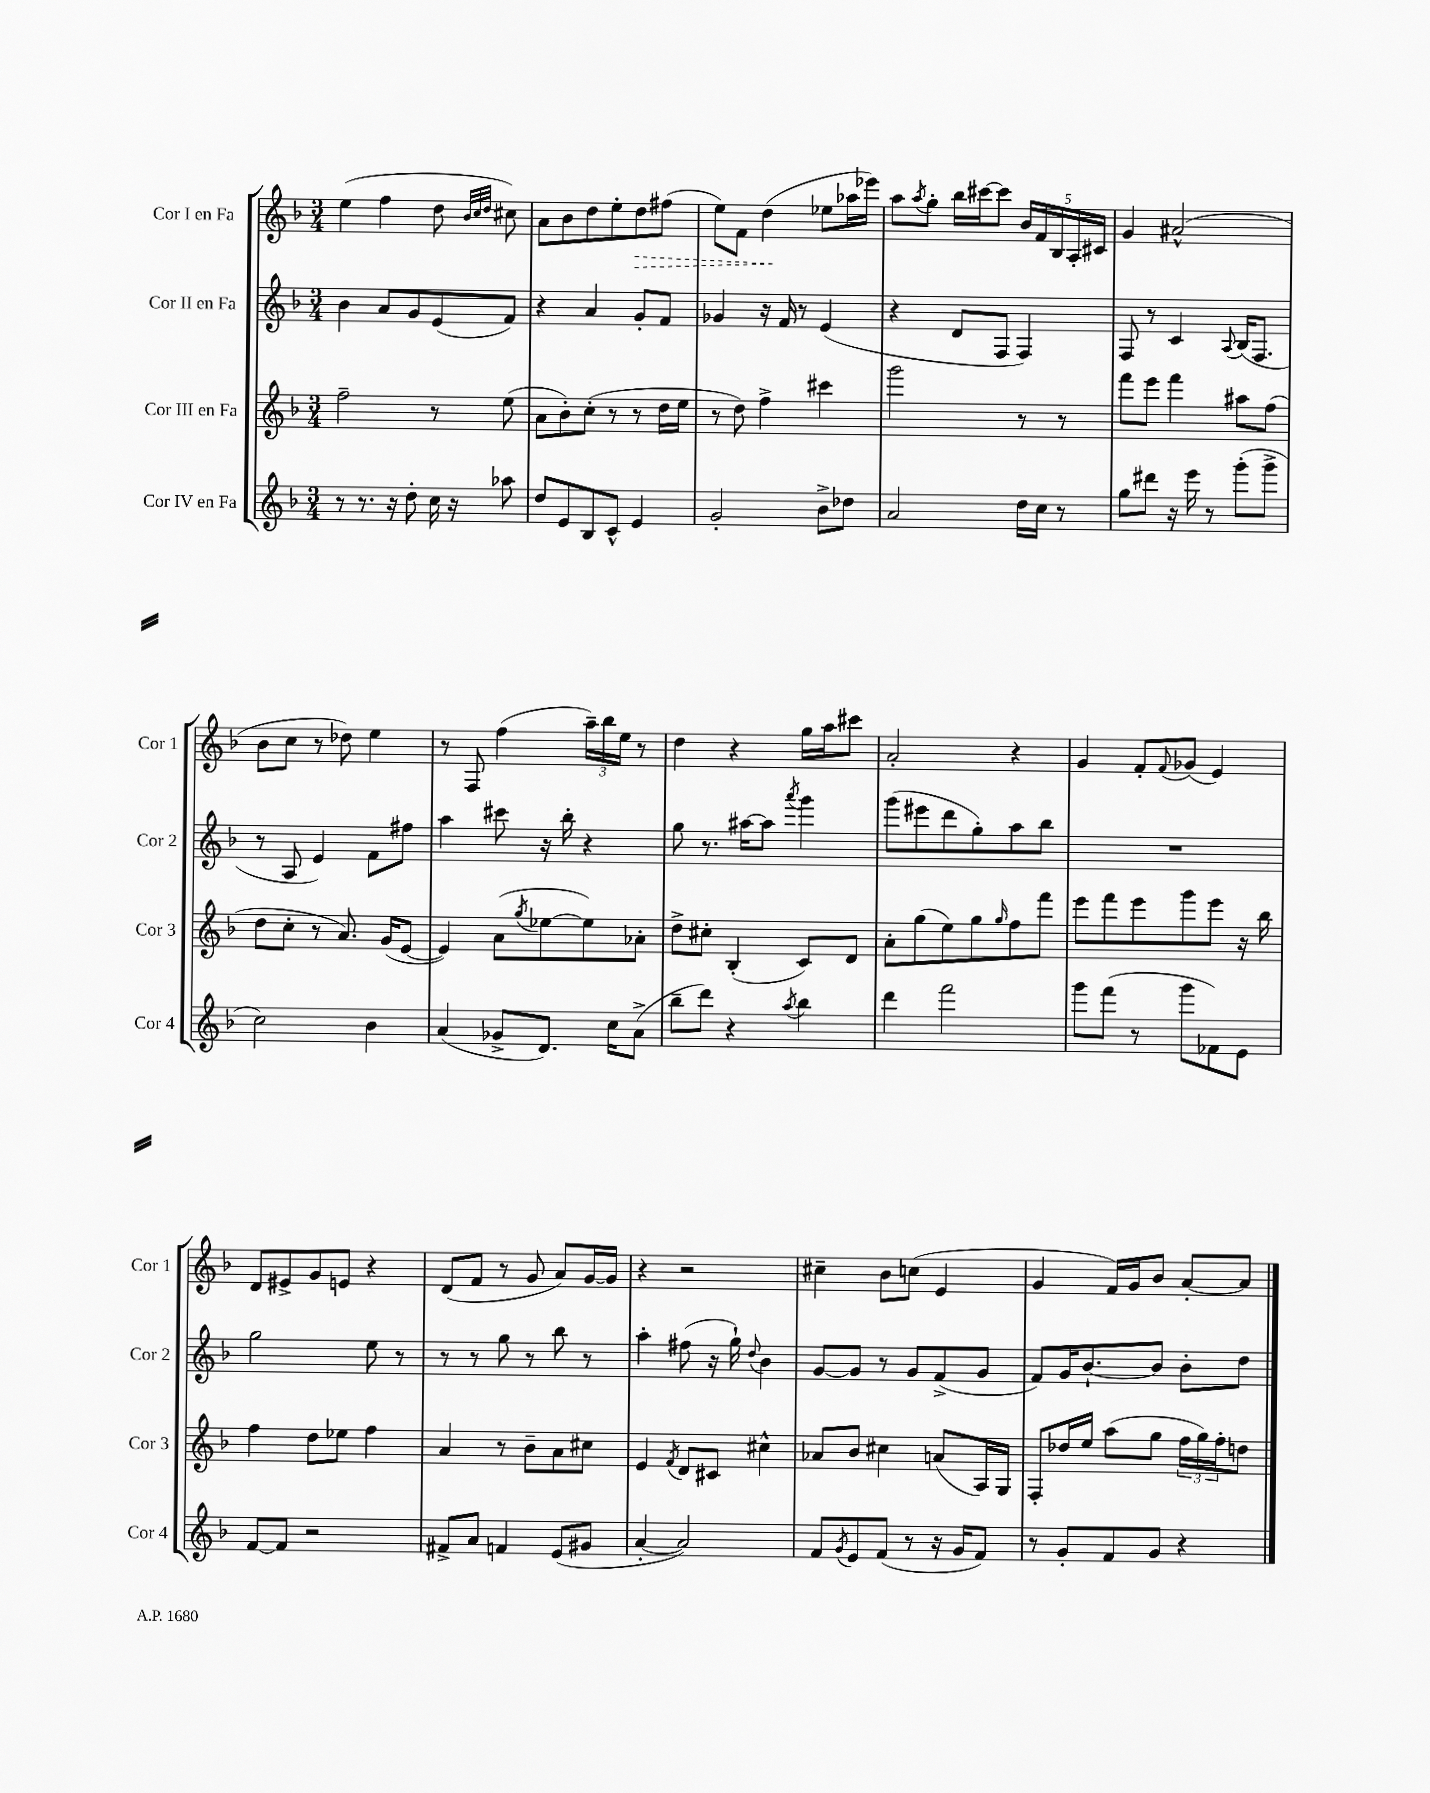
<<
\new StaffGroup <<
\new Staff = "s0" \with { instrumentName = "Cor I en Fa" shortInstrumentName = "Cor 1" } {
    \clef treble \key f \major \numericTimeSignature \time 3/4
    e''4( f''4 d''8 \grace { bes'32 c''32 d''32 } cis''8) |
    a'8 bes'8 d''8 e''8-. \once \override Hairpin.style = #'dashed-line d''8\> fis''8( |
    e''8) f'8 d''4\!( ees''8 aes''16 ees'''16) |
    a''8 \acciaccatura { a''8 } g''8-. bes''16 cis'''16~ cis'''8 \tuplet 5/4 { bes'16 f'16 bes16 a16-. cis'16 } |
    g'4 ais'2-^( |
    bes'8 c''8 r8 des''8) e''4 |
    r8 f8 f''4( \tuplet 3/2 { a''16--) bes''16 e''16 } r8 |
    d''4 r4 g''16 a''16 cis'''8 |
    a'2-. r4 |
    g'4 f'8-. \appoggiatura { f'8 } ges'8( e'4) |
    d'8 eis'8-> g'8 e'8 r4 |
    d'8( f'8 r8 g'8 a'8) g'16~ g'16 |
    r4 r2 |
    cis''4-- bes'8 c''8( e'4 |
    g'4 f'16) g'16 bes'8 a'8~-. a'8 \bar "|." |
}
\new Staff = "s1" \with { instrumentName = "Cor II en Fa" shortInstrumentName = "Cor 2" } {
    \clef treble \key f \major \numericTimeSignature \time 3/4
    bes'4 a'8 g'8 e'8( f'8) |
    r4 a'4 g'8-. f'8 |
    ges'4 r16 f'16 r8 e'4( |
    r4 d'8 f8 f4) |
    f8 r8 c'4 \appoggiatura { a8 } bes16( f8. |
    r8 a8 e'4) f'8 fis''8 |
    a''4 cis'''8 r16 bes''16-. r4 |
    g''8 r8. ais''16~ ais''8 \acciaccatura { a'''8 } g'''4 |
    g'''8( eis'''8 d'''8 g''8-.) a''8 bes''8 |
    R2. |
    g''2 e''8 r8 |
    r8 r8 g''8 r8 bes''8 r8 |
    a''4-. fis''8( r16 g''16-!) \appoggiatura { d''8 } bes'4 |
    g'8~ g'8 r8 g'8 f'8->( g'8 |
    f'8) g'16 bes'8.~-! bes'8 bes'8-. d''8 \bar "|." |
}
\new Staff = "s2" \with { instrumentName = "Cor III en Fa" shortInstrumentName = "Cor 3" } {
    \clef treble \key f \major \numericTimeSignature \time 3/4
    f''2-- r8 e''8( |
    a'8 bes'8-.) c''8-.( r8 r8 d''16 e''16 |
    r8 d''8) f''4-> cis'''4 |
    g'''2 r8 r8 |
    f'''8 e'''8 f'''4 ais''8 f''8( |
    d''8 c''8-. r8 a'8.) g'16( e'8~ |
    e'4) a'8( \acciaccatura { g''8 } ees''8~ ees''8) aes'8-. |
    d''8-> cis''8-. bes4-.( c'8) d'8 |
    a'8-. g''8( e''8) g''8 \grace { g''16 } f''8 f'''8 |
    e'''8 f'''8 e'''8 g'''8 e'''8 r16 bes''16 |
    f''4 d''8 ees''8 f''4 |
    a'4 r8 bes'8-- a'8 cis''8 |
    e'4 \acciaccatura { f'8 } d'8 cis'8 cis''4-^ |
    aes'8 bes'8 cis''4 a'8( a16) g16 |
    f8-. des''16 e''16 a''8( g''8 \tuplet 3/2 { f''16 g''16) f''16-. } d''8 \bar "|." |
}
\new Staff = "s3" \with { instrumentName = "Cor IV en Fa" shortInstrumentName = "Cor 4" } {
    \clef treble \key f \major \numericTimeSignature \time 3/4
    r8 r8. r16 d''8-. c''16 r16 aes''8 |
    d''8 e'8 bes8 c'8-^ e'4 |
    g'2-. bes'8-> des''8 |
    a'2 d''16 c''16 r8 |
    g''8 dis'''8 r16 e'''16 r8 g'''8-.( g'''8-> |
    c''2) bes'4 |
    a'4( ges'8-> d'8.) c''16 a'8->( |
    bes''8-- d'''8) r4 \acciaccatura { a''8 } bes''4 |
    d'''4 f'''2 |
    g'''8 f'''8( r8 g'''8 fes'8) e'8 |
    f'8~ f'8 r2 |
    fis'8-> a'8 f'4 e'8( gis'8 |
    a'4~-. a'2) |
    f'8 \acciaccatura { g'8 } e'8 f'8( r8 r16 g'16 f'8) |
    r8 g'8-. f'8 g'8 r4 \bar "|." |
}
>>
>>
\layout { \context { \Score \remove "Bar_number_engraver" } }
